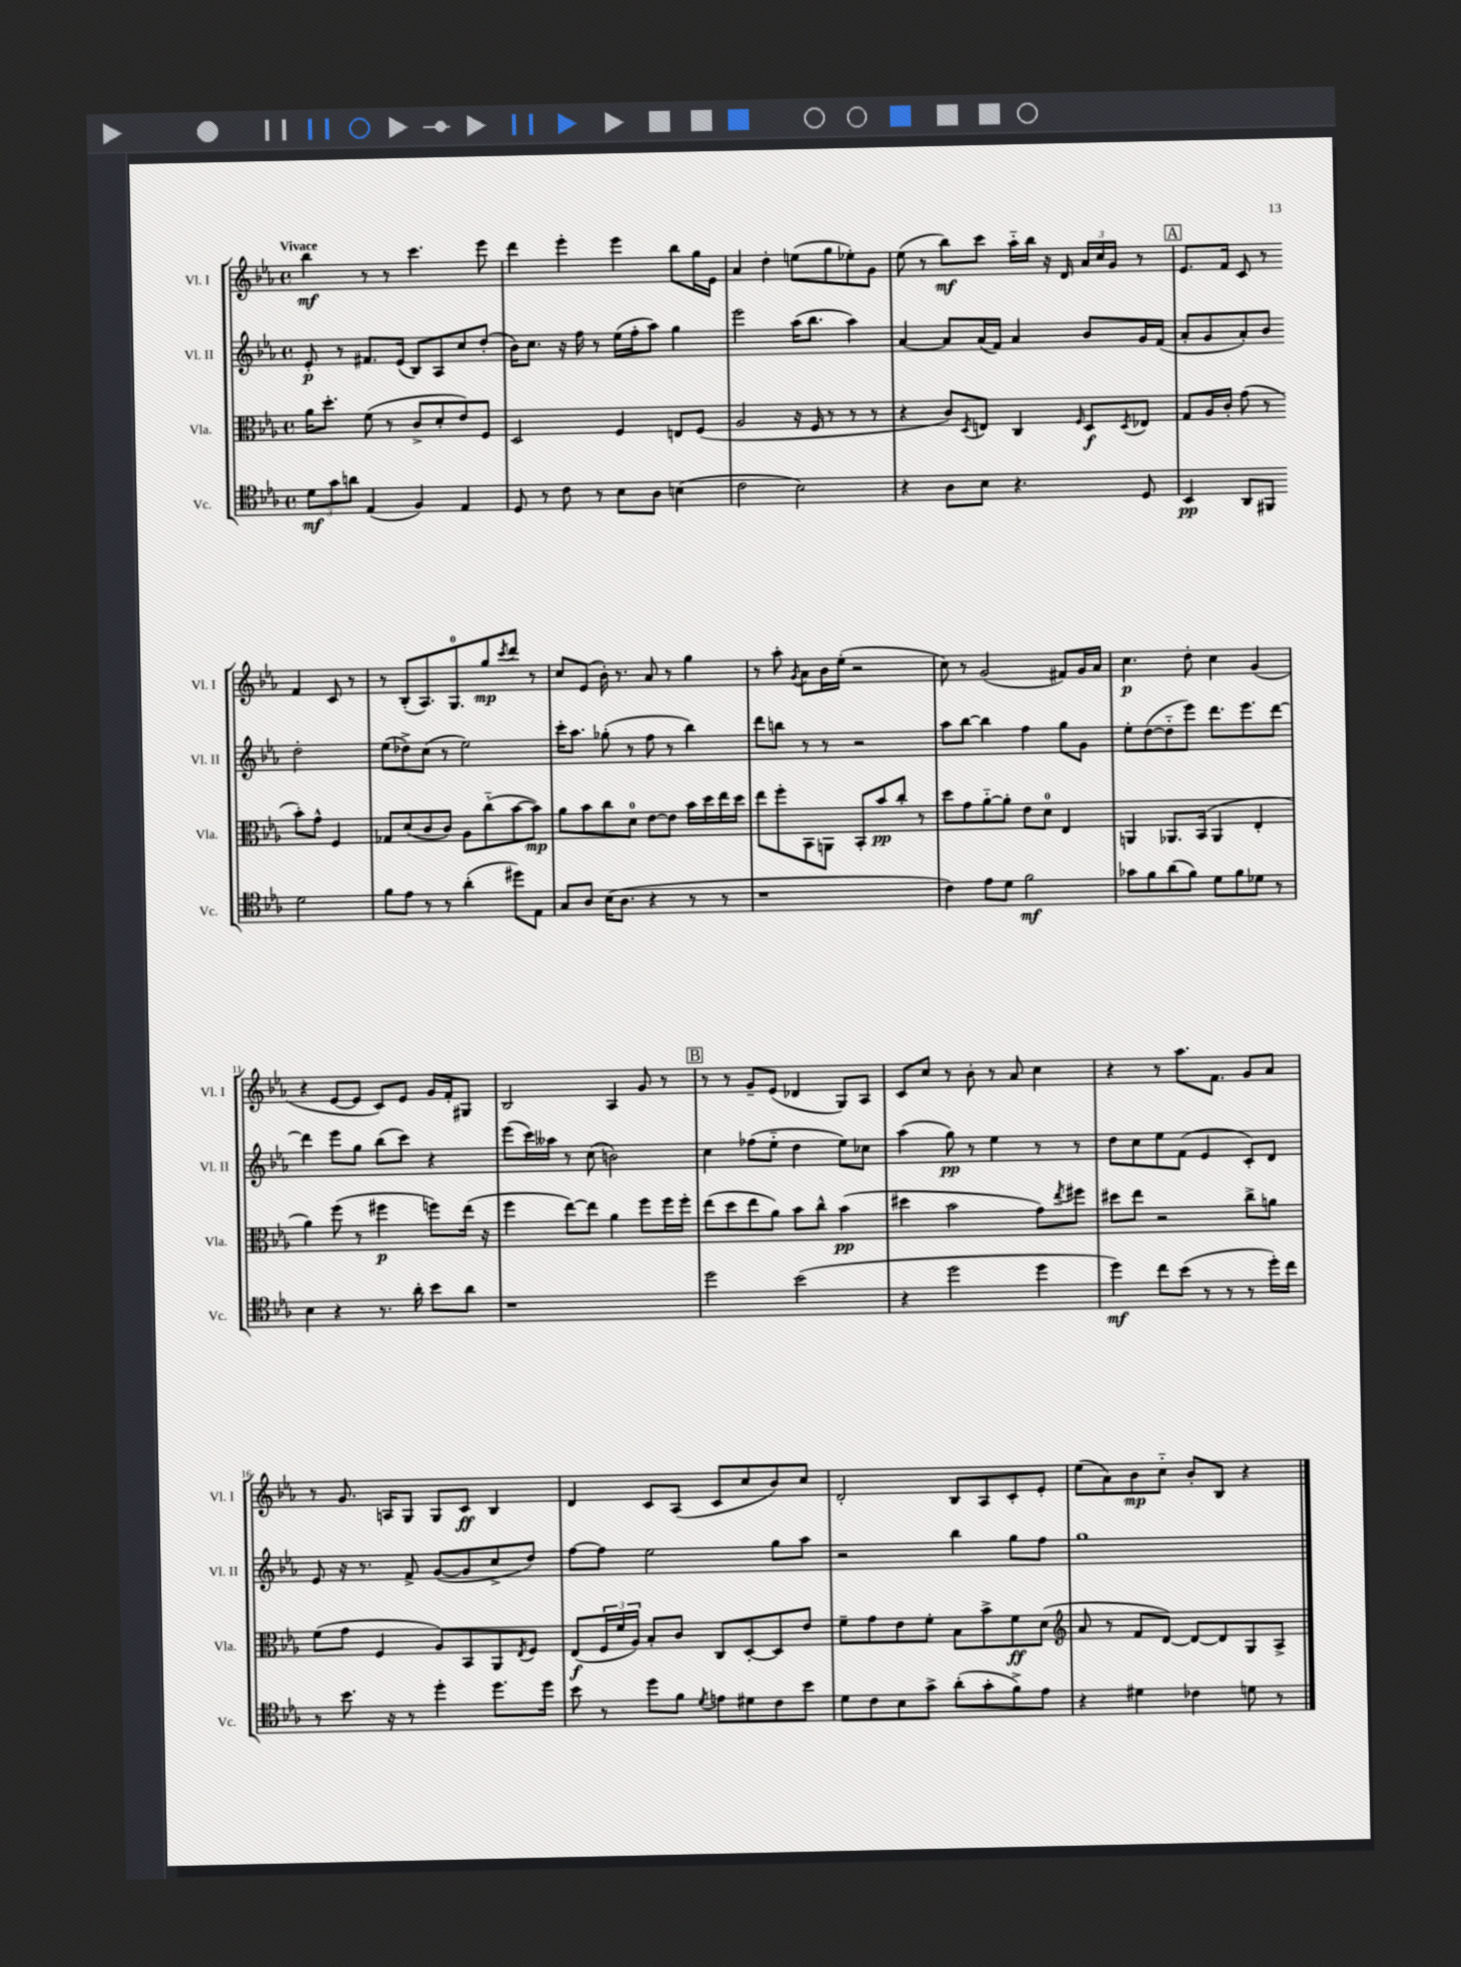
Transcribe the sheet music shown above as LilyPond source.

<<
\new StaffGroup <<
\new Staff = "s0" \with { instrumentName = "Vl. I" shortInstrumentName = "Vl. I" } {
    \clef treble \key ees \major \defaultTimeSignature \time 4/4 \tempo "Vivace"
    bes''4\mf r8 r8 c'''4. ees'''8 |
    d'''4 ees'''4-. ees'''4 bes''8 g''16 ees'16 |
    aes'4 d''4-. e''8( g''8 ees''8-.) g'8 |
    ees''8( r8 bes''8\mf) c'''8 aes''16-_ bes''16 r16 d'16 \tuplet 3/2 { aes'16 c''16 g'16 } r8 |
    \mark \markup { \box "A" } ees'8. f'16 c'8 r8 f'4 c'8 r8 |
    r8 bes8-.( aes8.) g8.-0 g''8\mp \acciaccatura { c'''8 } d'''8 r8 |
    c''8 ees'8( bes'16-.) r8. aes'8 r8 g''4 |
    r8 aes''8-. \acciaccatura { g'8 } aes'8 bes'16 ees''16-.( r2 |
    c''8) r8 g'2( fis'8) g'16 aes'16 |
    c''4.\p d''8-. c''4 g'4( |
    r4 ees'8~ ees'8 c'8) ees'8 g'16 f'16-. gis8 |
    bes2 aes4 g'8 r8 |
    \mark \markup { \box "B" } r8 r8 g'8-- ees'8( des'4 g8) aes8 |
    c'8 c''8 r8 bes'8-. r8 aes'8 c''4 |
    r4 r8 aes''8. f'8. g'8 aes'8 |
    r8 g'8. a16 g8 g8 c'8\ff bes4 |
    d'4 c'8 aes8( c'8 c''8 bes'8) c''8 |
    d'2-. bes8 aes8 c'8-. ees'8-. |
    ees''8( aes'8) bes'8\mp c''8-_ bes'8-. bes8 r4 \bar "|." |
}
\new Staff = "s1" \with { instrumentName = "Vl. II" shortInstrumentName = "Vl. II" } {
    \clef treble \key ees \major \defaultTimeSignature \time 4/4
    ees'8-.\p r8 fis'8. ees'16( bes8) aes8 c''8 d''8-.( |
    bes'16) c''8. r16 f''16 r8 ees''16( f''16-. aes''8) g''4 |
    ees'''2 aes''16( bes''8. aes''4) |
    aes'4~ aes'8 aes'16( f'16) aes'4 bes'8 g'16 f'16( |
    \mark \markup { \box "A" } aes'8-. g'8 aes'8-.) bes'8 d''2-. |
    ees''8( des''8->) c''8( r8 ees''2) |
    c'''16-. aes''8. ges''8-.( r8 f''8 r8 bes''4) |
    d'''8 b''8 r8 r8 r2 |
    aes''8 bes''8~ bes''4 f''4 g''8 g'8 |
    ees''8-. d''8~( d''8-_ ees'''8) d'''8. ees'''8. d'''8~ |
    d'''4 ees'''8 g''8 bes''8( c'''8) r4 |
    ees'''8( c'''16) aeses''16 r8 c''8( b'2) |
    \mark \markup { \box "B" } c''4 fes''8( ees''8-_ d''4 ees''8) ces''8 |
    aes''4( g''8\pp) r8 ees''4 r8 r8 |
    d''8 c''8 ees''8 f'8( ees'4 c'8-.) d'8 |
    ees'8 r16 r8. f'8-> g'8~( g'8 c''8-> d''8) |
    f''8~ f''8 ees''2 g''8 aes''8 |
    r2 bes''4 g''8 f''8 |
    g''1 \bar "|." |
}
\new Staff = "s2" \with { instrumentName = "Vla." shortInstrumentName = "Vla." } {
    \clef alto \key ees \major \defaultTimeSignature \time 4/4
    aes'16 d''8.-. f'8( r8 c'8-> d'8-. ees'8) f8 |
    d2 f4 e8 f8( |
    aes2 r16 f16 r8 r8 r8 |
    r4 c'8) \acciaccatura { d8 } e8 c4 \grace { f16 } d8\f \acciaccatura { d8 } ees8 |
    \mark \markup { \box "A" } g8 aes16 c'16-. g'8( r8 bes'8-.) g'8-^ f4 |
    ges8 d'8( c'8 c'8) aes8 c''8-_( bes'8~ bes'8\mp) |
    aes'8 bes'8 c''8 d'8-0 ees'8~ ees'8 bes'16 d''16 ees''16 d''16 |
    ees''8 f''8-. bes,8 a,8 bes,8-. bes'8\pp c''8-. r8 |
    d''8 g'8 aes'8~-_ aes'8-. ees'8 d'8-0 ees4 |
    a,4 aes,8. bes,16( aes,4 ees4-. |
    aes'4) f''8( r8 fis''4\p f''8) ees''16( r16 |
    f''4 ees''8~) ees''8 aes'4 f''8 f''16 f''16-. |
    \mark \markup { \box "B" } ees''8( d''8 ees''8 aes'8) bes'8 c''8-^ bes'4\pp( |
    dis''4 bes'2 g'8) \acciaccatura { ees''8 } fis''8 |
    dis''8 ees''8 r2 c''8-> a'8 |
    f'8( g'8 f4 aes8) bes,8 aes,8 \acciaccatura { ees8 } f8 |
    ees8\f( \tuplet 3/2 { f16 f'16 aes16) } bes8-. c'8 c8 d8~-. d8 ees'8 |
    f'8-- g'8 ees'8 f'8-. bes8 bes'8-> f'8\ff d'8( |
    \clef treble aes'8 r8 f'8 d'8~) d'8~ d'8 g8 aes8-> \bar "|." |
}
\new Staff = "s3" \with { instrumentName = "Vc." shortInstrumentName = "Vc." } {
    \clef tenor \key ees \major \defaultTimeSignature \time 4/4
    \tuplet 3/2 { d'8\mf g'8 a'8 } ees4( f4) ees4 |
    d8 r8 c'8 r8 bes8 aes8 b4( |
    c'2 bes2) |
    r4 aes8 bes8 r4. d8 |
    \mark \markup { \box "A" } bes,4\pp aes,8 fis,8 d'2 |
    f'8 ees'8 r8 r8 aes'4-.( dis''8) ees8 |
    g8 aes8 bes16( aes8. r4 r8 r8 |
    r1 |
    c'4) ees'8 d'8 f'2\mf |
    ges'8 f'8 aes'8( f'8) d'8 f'8 des'8 r8 |
    bes4 r4 r8. aes'16-. bes'8 aes'8 |
    r1 |
    \mark \markup { \box "B" } d''2 bes'2( |
    r4 d''2 d''4 |
    d''4\mf) c''8 bes'8( r8 r8 r8 d''16-.) c''16 |
    r8 bes'8. r16 r8 d''4-. d''8. d''16 |
    bes'8 r8 d''8 f'8 \acciaccatura { d'8 } e'8 dis'8 c'8 bes'8 |
    d'8 c'8 bes8 g'8-> aes'8-.( g'8-. f'8->) ees'8 |
    r4 dis'4 ces'4 d'8 r8 \bar "|." |
}
>>
>>
